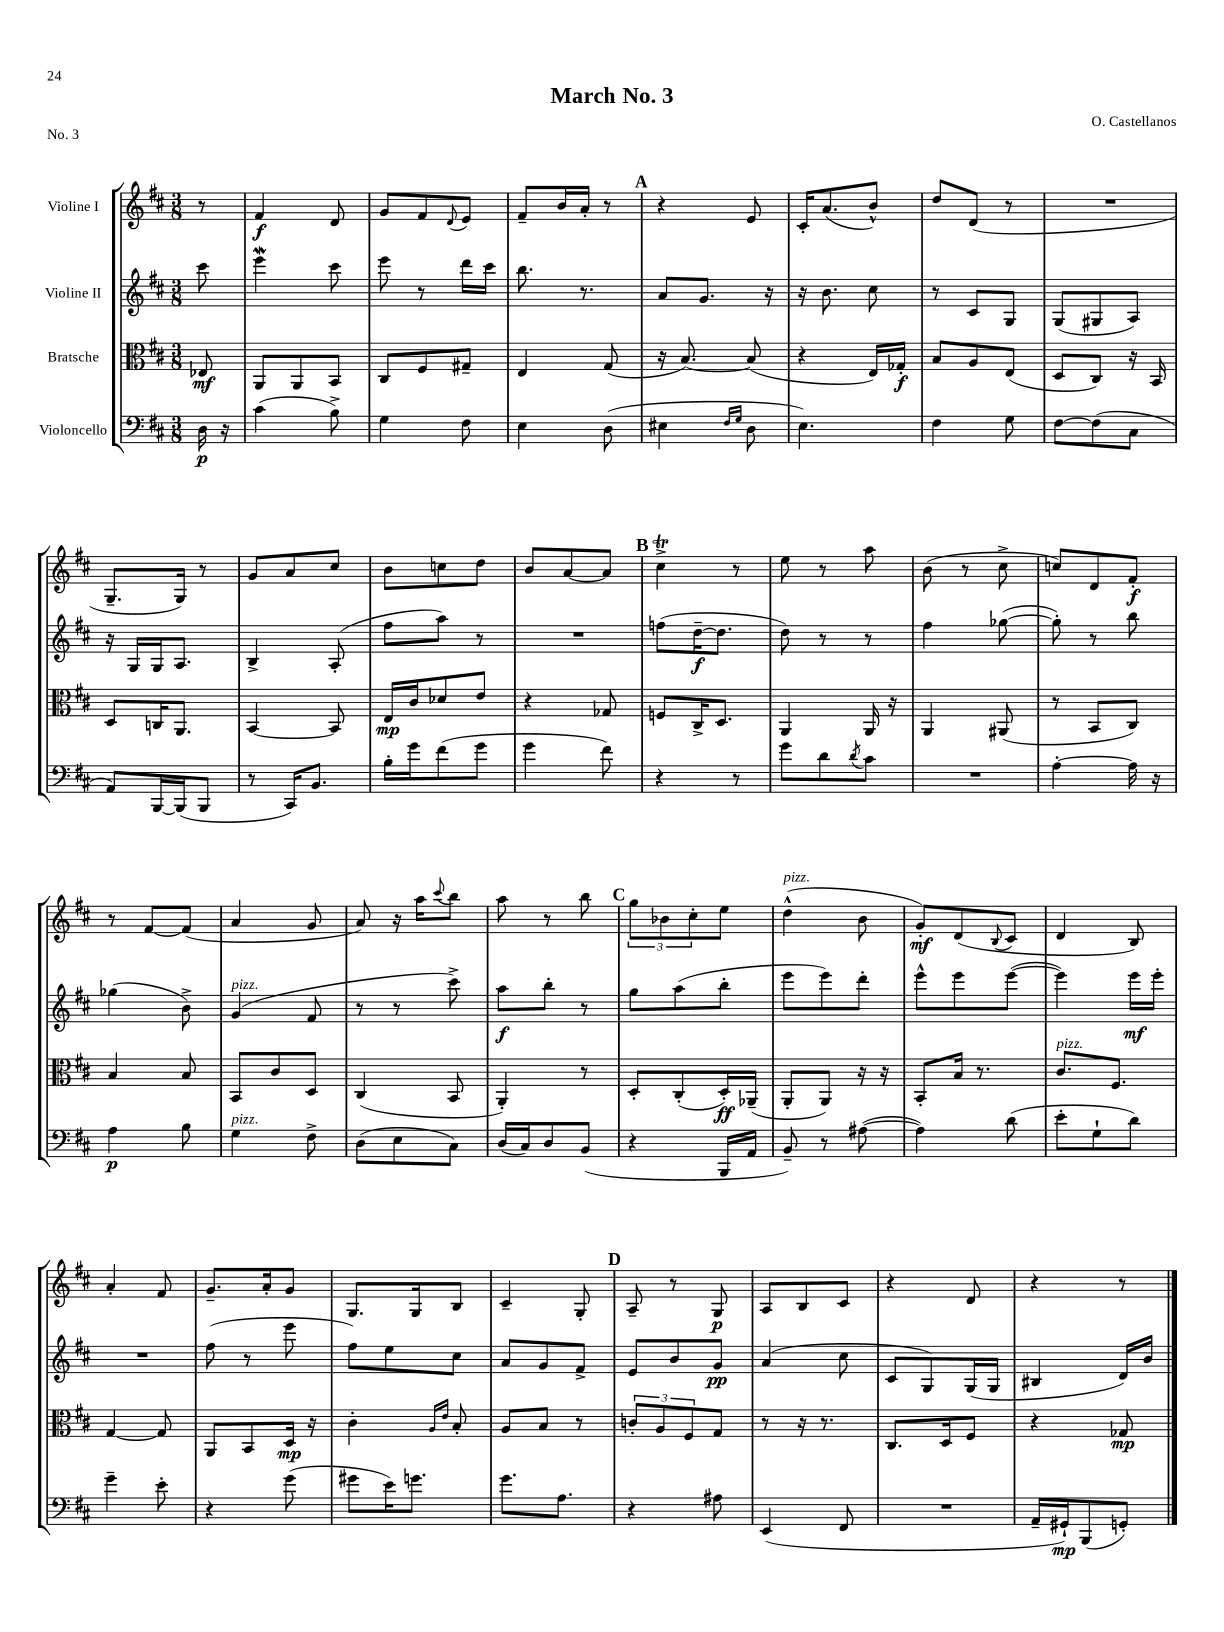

**kern	**kern	**kern	**kern
*staff4	*staff3	*staff2	*staff1
*clefF4	*clefC3	*clefG2	*clefG2
*k[f#c#]	*k[f#c#]	*k[f#c#]	*k[f#c#]
*M3/8	*M3/8	*M3/8	*M3/8
16D	8E-	8ccc#	8r
16r	.	.	.
=	=	=	=
(4c#	8AA	4eee	4f#
.	8AA	.	.
8B^)	8BB	8ccc#	8d
=	=	=	=
4G	8C#	8eee	8g
.	8F#	8r	8f#
.	.	.	8qqd
8F#	8G#~	16ddd	8e
.	.	16ccc#	.
=	=	=	=
4E	4E	8.bb	8f#~
.	.	.	16b
.	.	8.r	16a'
(8D	(8G	.	8r
=	=	=	=
4E#	16r	8a	4r
.	[8.B)	.	.
.	.	8.g	.
16qqF#	.	.	.
16qqG	.	.	.
8D	(8B]	.	8e
.	.	16r	.
=	=	=	=
4.E)	4r	16r	16c#'
.	.	8.b	(8.a
.	16E)	8cc#	8b^^)
.	16G-'	.	.
=	=	=	=
4F#	8B	8r	8dd
.	8A	8c#	(8d
8G	(8E	8G	8r
=	=	=	=
[8F#	8D	(8G	4.r
(8F#]	8C#)	8G#	.
8C#	16r	8A)	.
.	16BB	.	.
=	=	=	=
8AA)	8D	16r	8.G~
.	.	16G	.
[16BBB	16C	16G	.
(16BBB]	8.AA	8.A	16G)
8BBB	.	.	8r
=	=	=	=
8r	[4BB	4B^	8g
16CC#)	.	.	8a
8.BB	.	.	.
.	8BB]	(8A'	8cc#
=	=	=	=
16B'	16E	8ff#	8b
16g	16c#	.	.
(8f#	8d-	8aa)	8cc
8g	8e	8r	8dd
=	=	=	=
4g	4r	4.r	8b
.	.	.	[8a
8f#)	8G-	.	8a]
=	=	=	=
4r	8F	(8ff	4cc#^
.	16C#^	[16dd~	.
.	8.D	8.dd]	.
8r	.	.	8r
=	=	=	=
8g	4AA	8dd)	8ee
8d	.	8r	8r
8qd	.	.	.
8c#	16AA	8r	8aa
.	16r	.	.
=	=	=	=
4.r	4AA	4ff#	(8b
.	.	.	8r
.	(8AA#	([8gg-	8cc#^
=	=	=	=
[4A'	8r	8gg-'])	8cc)
.	8BB	8r	8d
16A]	8C#)	8bb	8f#'
16r	.	.	.
=	=	=	=
4A	4B	(4gg-	8r
.	.	.	[8f#
8B	8B	8b^)	(8f#]
=	=	=	=
4G	8BB	(4g	4a
.	8c#	.	.
8F#^	8D	8f#	8g
=	=	=	=
(8D	(4C#	8r	8a)
8E	.	8r	16r
.	.	.	16aa
.	.	.	8qqccc#
8C#)	8BB	8ccc#^)	8bb
=	=	=	=
(16D	4AA')	8aa	8aa
16C#)	.	.	.
8D	.	8bb'	8r
(8BB	8r	8r	8bb
=	=	=	=
4r	8D'	8gg	12gg
.	.	.	12b-
.	(8C#'	(8aa	.
.	.	.	12cc#'
16BBB	16D')	8bb'	8ee
16AA	(16AA-~	.	.
=	=	=	=
8BB~)	8AA'	8eee	(4dd^^
8r	8AA)	8eee)	.
([8A#	16r	8ddd'	8b
.	16r	.	.
=	=	=	=
4A#])	8BB'	8eee^^	8g')
.	16B	8eee	(8d
.	8.r	.	.
.	.	.	8qqB
(8d	.	([8eee	8c#
=	=	=	=
8e'	8.c#	4eee])	4d
8G`	.	.	.
.	8.F#	.	.
8d)	.	16eee	8B)
.	.	16eee'	.
=	=	=	=
4g~	[4G	4.r	4a'
8e'	8G]	.	8f#
=	=	=	=
4r	8AA	(8ff#	8.g~
.	8BB	8r	.
.	.	.	16a'
(8g	16D	8eee	8g
.	16r	.	.
=	=	=	=
8g#	4c#'	8ff#)	8.G
16e)	.	8ee	.
8.g	.	.	16G
.	16qqA	.	.
.	16qqe	.	.
.	8B'	8cc#	8B
=	=	=	=
8.g	8A	8a	4c#~
.	8B	8g	.
8.A	.	.	.
.	8r	8f#^	8G'
=	=	=	=
4r	12c'	8e	8A~
.	12A	.	.
.	.	8b	8r
.	12F#	.	.
8A#	8G	8g	8G
=	=	=	=
(4EE	8r	(4a	8A
.	16r	.	8B
.	8.r	.	.
8FF#	.	8cc#	8c#
=	=	=	=
4.r	8.C#	8c#	4r
.	.	8G)	.
.	16D	.	.
.	8F#	(16G	8d
.	.	16G	.
=	=	=	=
16AA~	4r	4B#	4r
16GG#`)	.	.	.
(8BBB	.	.	.
8GG')	8G-	16d)	8r
.	.	16b	.
==	==	==	==
*-	*-	*-	*-
